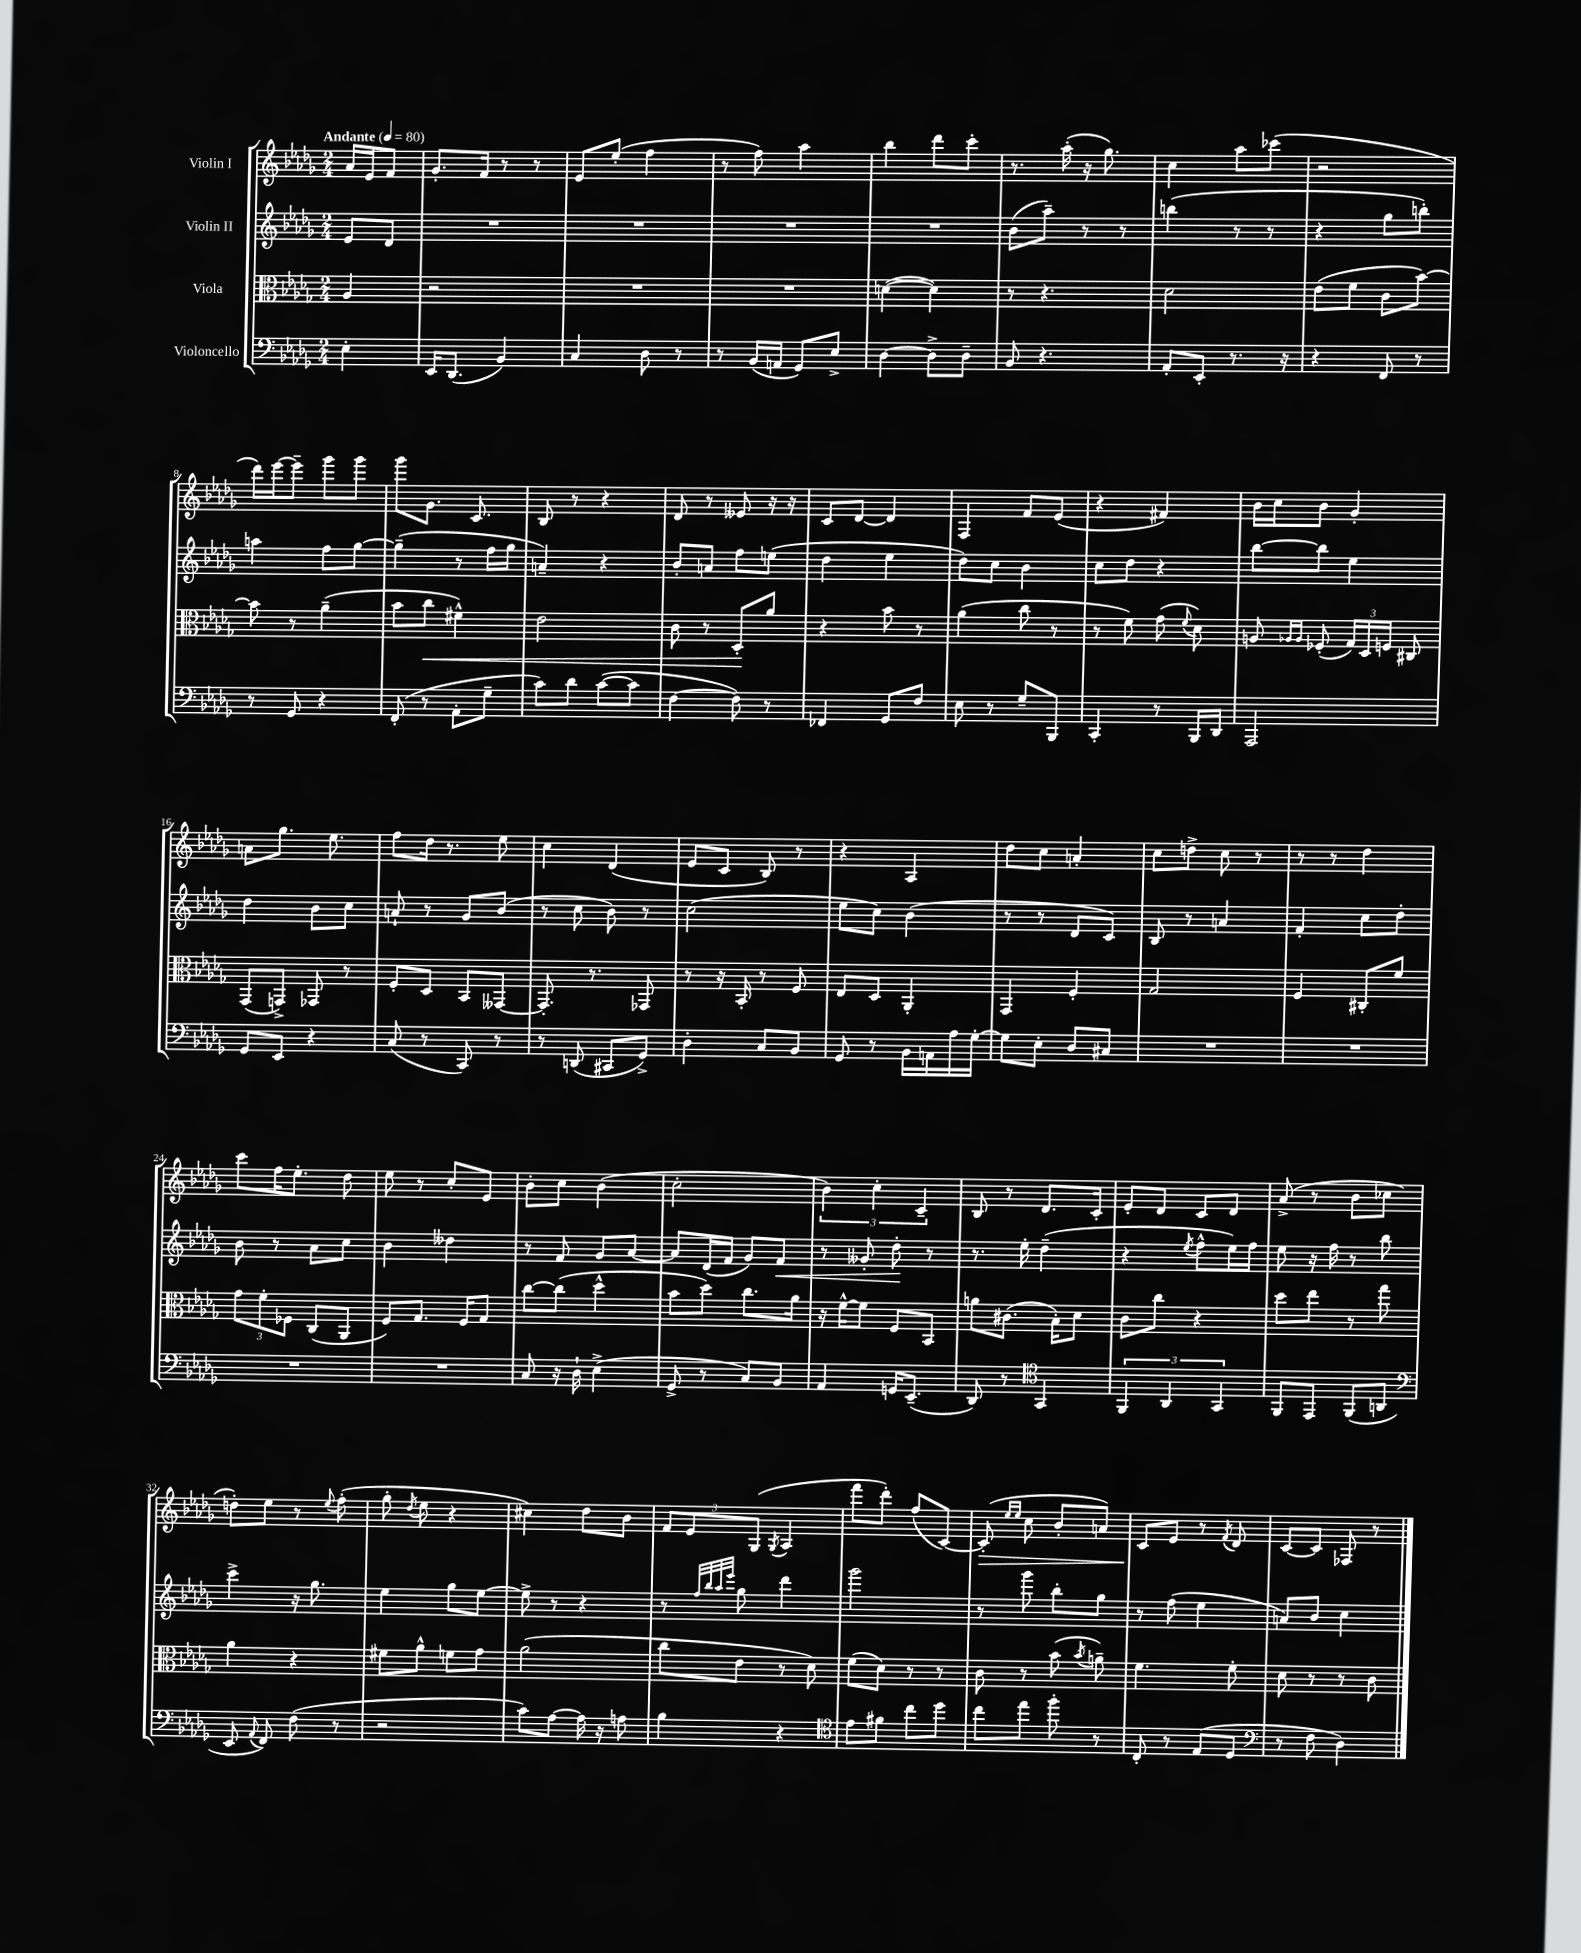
<<
\new StaffGroup <<
\new Staff = "s0" \with { instrumentName = "Violin I" } {
    \clef treble \key des \major \numericTimeSignature \time 2/4 \partial 4 \tempo "Andante" 4 = 80
    \autoBeamOff aes'16[ ees'16 f'8] |
    ges'8.[-. f'16] r8 r8 |
    ees'8[ ees''8]-.( f''4 |
    r8 f''8) aes''4 |
    bes''4 des'''8[ c'''8]-. |
    r8. aes''16-.( r16 ges''8.) |
    c''4 aes''8[ ces'''8]( |
    r2 |
    des'''16[) ees'''16~ ees'''8]-- ges'''8[ ges'''8] |
    ges'''8[ ges'8.] c'8. |
    bes8 r8 r4 |
    des'8 r8 eeses'8 r16 r16 |
    c'8[ des'8]~ des'4 |
    f4 f'8[ ees'8]( |
    r4 fis'4) |
    bes'16[ c''16 bes'8] ges'4-. |
    a'8[ ges''8.] ees''8. |
    f''8[ des''16] r8. ees''8 |
    c''4 des'4( |
    ees'8[ c'8] bes8) r8 |
    r4 aes4 |
    des''8[ c''8] a'4-. |
    c''8[ d''8]-> c''8 r8 |
    r8 r8 des''4 |
    c'''8[ f''16 ees''8.]-. des''8 |
    ees''8 r8 c''8[-. ees'8] |
    bes'8[-. c''8] bes'4( |
    c''2-. |
    \tuplet 3/2 { bes'4) c''4-. c'4-- } |
    bes8 r8 des'8.[ c'16]-. |
    ees'8[-. des'8] c'8[ des'8] |
    aes'8->( r8 bes'8[ ces''8] |
    d''8[-.) ees''8] r8 \appoggiatura { ees''8 } f''8-.( |
    ges''8-. \acciaccatura { des''8 } ees''8 r4 |
    cis''4) des''8[ bes'8] |
    \tuplet 3/2 { f'8[ ees'8 ges8]( } \acciaccatura { ges8 } aes4 |
    f'''8[ des'''8]-.) f''8[( c'8]~) |
    c'8-.\>( \grace { ees''16[ ees''16] } c''8 bes'8[-. a'8]) |
    c'8[\! ees'8] r8 \acciaccatura { f'8 } des'8 |
    c'8[~ c'8] fes8 r8 \bar "|." |
}
\new Staff = "s1" \with { instrumentName = "Violin II" } {
    \clef treble \key des \major \numericTimeSignature \time 2/4 \partial 4
    \autoBeamOff ees'8[ des'8] |
    R2 |
    R2 |
    R2 |
    R2 |
    bes'8[( aes''8]--) r8 r8 |
    b''4( r8 r8 |
    r4 ges''8[ b''8]-.) |
    a''4 f''8[ ges''8]~ |
    ges''4--( r8 f''16[ ges''16] |
    a'4--) r4 |
    bes'8[-. a'8] f''8[ e''8]( |
    des''4 ees''4 |
    des''8[) c''8] bes'4 |
    c''8[ des''8] r4 |
    bes''8[~ bes''8] ees''4 |
    des''4 bes'8[ c''8] |
    a'8-! r8 ges'8[ bes'8]( |
    r8 c''8 bes'8) r8 |
    c''2( |
    ees''8[ c''8]) bes'4( |
    r8 r8 des'8[ c'8]) |
    bes8 r8 a'4 |
    f'4-. c''8[ des''8]-. |
    bes'8 r8 aes'8[ c''8] |
    bes'4 deses''4 |
    r8 f'8 ges'8[ aes'8]~ |
    aes'8[ des'16( f'16] ges'8[) f'8]\< |
    r8 geses'8-. des''8-.\! r8 |
    r8. ees''16-. des''4--( |
    r4 \acciaccatura { ees''8 } f''8[-^ ees''16) f''16] |
    ees''8 r16 f''16 r8 bes''8 |
    c'''4-> r16 ges''8. |
    ees''4 ges''8[ ees''8]~ |
    ees''8-> r8 r4 |
    r8 \grace { f''32[ bes''32 aes''32 ees'''32] } ges''8 des'''4 |
    ges'''2 |
    r8 ges'''8 bes''8[-. ges''8] |
    r8 f''8( ees''4 |
    a'8[) bes'8] c''4 \bar "|." |
}
\new Staff = "s2" \with { instrumentName = "Viola" } {
    \clef alto \key des \major \numericTimeSignature \time 2/4 \partial 4
    \autoBeamOff aes4 |
    r2 |
    R2 |
    R2 |
    d'4~( d'4) |
    r8 r4. |
    des'2 |
    ees'8[( f'8] c'8[ bes'8]~) |
    bes'8 r8 aes'4--( |
    bes'8[ c''8]\< fis'4-^) |
    ees'2 |
    c'8 r8 des8[-.\! aes'8] |
    r4 bes'8 r8 |
    aes'4( c''8 r8 |
    r8 f'8) ges'8( \appoggiatura { f'8 } des'8) |
    a8 \grace { aes16[ aes16] } fes8-.( \tuplet 3/2 { ges16[) des16 f16] } cis8 |
    ges,8[( g,8]->) ges,8 r8 |
    f8[-. des8] bes,8[ geses,8]~ |
    geses,8.-. r8. ges,8 |
    r8 r16 bes,16-. r8 f8 |
    ees8[ des8] aes,4-. |
    ges,4 f4-. |
    ges2 |
    f4 cis8[-. f'8] |
    \tuplet 3/2 { ges'8[ f'8-. fes8] } c8[( aes,8] |
    f8[) ges8.] f16[ ges8] |
    c''8[~ c''8]( des''4-^ |
    bes'8[ des''8]) c''8.[ aes'16] |
    r16 f'16[~-^ f'8] f8[ bes,8] |
    a'8[ cis'8.]( bes16[-.) des'8] |
    c'8[ c''8] r4 |
    des''8[ ees''8] r8 ges''8 |
    aes'4 r4 |
    fis'8[ aes'8]-^ f'8[ ges'8] |
    aes'2( |
    c''8[ ees'8] r8 des'8) |
    f'8[( des'8]) r8 r8 |
    c'8 r8 bes'8( \acciaccatura { bes'8 } a'8--) |
    f'4. f'8-. |
    des'8 r8 r8 c'8 \bar "|." |
}
\new Staff = "s3" \with { instrumentName = "Violoncello" } {
    \clef bass \key des \major \numericTimeSignature \time 2/4 \partial 4
    \autoBeamOff ees4-. |
    ees,16[ des,8.]( bes,4) |
    c4 des8 r8 |
    r8 bes,16[( a,16] ges,8[) ees8]-> |
    des4~ des8[-> des8]-- |
    bes,8 r4. |
    aes,8[-. ees,8]-. r8. r16 |
    r4 f,8 r8 |
    r8 ges,8 r4 |
    f,8-.( r8 aes,8[-. ges8]-- |
    c'8[) des'8] c'8[~( c'8] |
    f4~ f8) r8 |
    fes,4 ges,8[ f8] |
    ees8 r8 ges8[-- bes,,8] |
    c,4-. r8 bes,,16[ des,16] |
    aes,,2 |
    ges,8[ ees,8] r4 |
    c8( r8 c,8) r8 |
    r8 d,8( cis,8[ ges,8]->) |
    des4-. c8[ bes,8] |
    ges,8 r8 bes,16[ a,16 aes16 ges16]~-. |
    ges8[ ees8]-. des8[ cis8] |
    R2 |
    R2 |
    R2 |
    R2 |
    c8 r16 des16-! ees4->( |
    ges,8-> r8 c8[) bes,8] |
    aes,4 g,16[ ees,8.]--( |
    des,8) r8 \clef tenor ges,4 |
    \tuplet 3/2 { f,4 aes,4 ges,4 } |
    f,8[ ees,8] f,8[( a,8] |
    \clef bass ees,8 \appoggiatura { aes,8 } f,8) f8( r8 |
    r2 |
    c'8[) aes8]~ aes16 r16 a8 |
    bes4 r4 |
    \clef tenor ees'8[ fis'8] c''8[ des''8] |
    c''8[ ees''8] f''8-. r8 |
    c8-. r8 ees8[( des8] |
    \clef bass r8 f8 des4) \bar "|." |
}
>>
>>
